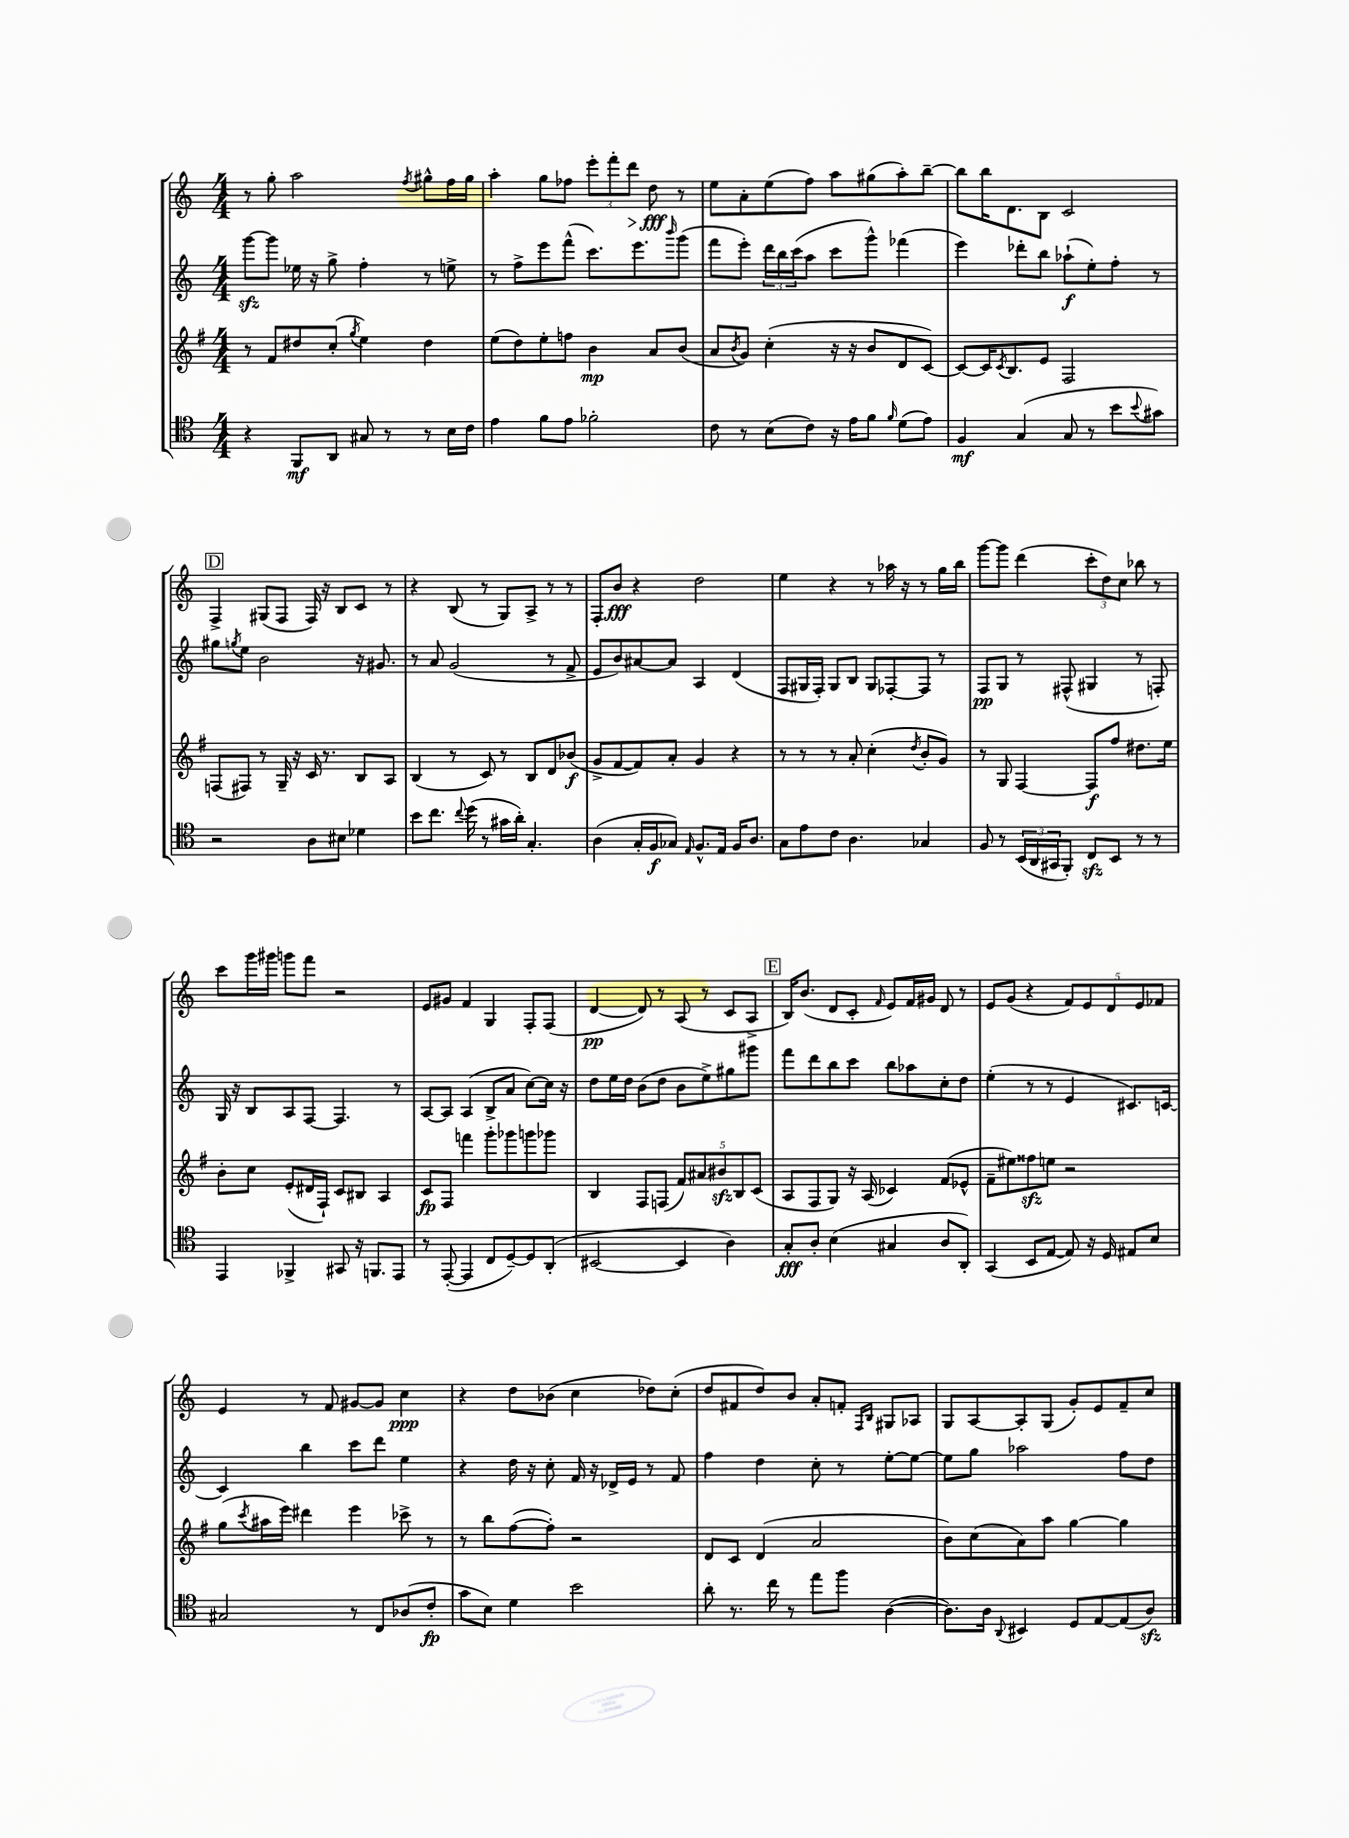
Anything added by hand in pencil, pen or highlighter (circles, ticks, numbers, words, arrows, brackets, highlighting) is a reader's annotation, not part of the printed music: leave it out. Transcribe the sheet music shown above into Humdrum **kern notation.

**kern	**dynam	**kern	**dynam	**kern	**dynam	**kern	**dynam
*part4	*part4	*part3	*part3	*part2	*part2	*part1	*part1
*staff4	*staff4	*staff3	*staff3	*staff2	*staff2	*staff1	*staff1
*clefC4	*	*clefG2	*	*clefG2	*	*clefG2	*
*k[]	*	*k[f#]	*	*k[]	*	*k[]	*
*M4/4	*	*M4/4	*	*M4/4	*	*M4/4	*
=25	=25	=25	=25	=25	=25	=25	=25
4r	.	8r	.	[8gggzz\L	.	8r	.
.	.	8f#/L	.	8ggg\J]	.	8gg'\	.
8FF/L	mf	8dd#X/	.	16ee-X\	.	2aa\	.
.	.	.	.	16r	.	.	.
8AA/J	.	(8cc'/J	.	8gg^\	.	.	.
.	.	8qgg/	.	.	.	.	.
8G#X/	.	4ee\)	.	4ff'\	.	.	.
8r	.	.	.	.	.	.	.
.	.	.	.	.	.	8qff/	.
8r	.	4dd#\	.	8r	.	8gg#X^^\L	.
16B\LL	.	.	.	8een^\	.	16ff\L	.
16c\JJ	.	.	.	.	.	16gg#\JJ	.
=26	=26	=26	=26	=26	=26	=26	=26
4e\	.	(8ee\L	.	8r	.	4aa'\	.
.	.	8dd\)	.	8ff^\L	.	.	.
8f\L	.	8ee'\	.	8eee\	.	8gg\L	.
8e\J	.	8ffn\J	.	(8fff^^\J	.	8ff-X\J	.
2f-X'\	.	4b\	mp	8.ccc\L)	.	12eee'\L	.
.	.	.	.	.	.	12fff'\	.
!	!	!	!	!	!	!	!LO:HP:b
.	.	.	.	.	.	12ddd\J	>
.	.	.	.	8.eee\	.	.	.
.	.	8a/L	.	.	.	8dd\	fff
.	.	.	.	16qqbbb/	.	.	.
.	.	(8b/J	.	(8ggg\J	.	8r	]
=27	=27	=27	=27	=27	=27	=27	=27
8c\	.	8a/L	.	8fff\L	.	8ee\L	.
.	.	8qb/	.	.	.	.	.
8r	.	8g/J)	.	8eee'\J)	.	8a'\	.
(8B\L	.	(4cc'\	.	24ddd\LL	.	(8ee\	.
.	.	.	.	24bb\	.	.	.
.	.	.	.	(24ccc\J	.	.	.
8c\J)	.	.	.	8aa\J	.	8ff\J)	.
16r	.	16r	.	8ccc\L	.	8aa\L	.
16e\KL	.	16r	.	.	.	.	.
8f\J	.	8b/L	.	8ggg^^\J)	.	(8gg#X\	.
16qqf/	.	.	.	.	.	.	.
(8d\L	.	8d/	.	(4fff-X\	.	8aa'\)	.
8e\J)	.	[8c/J)	.	.	.	[8bb~\J	.
=28	=28	=28	=28	=28	=28	=28	=28
4F/	mf	8c/L_	.	4eee\)	.	8bb\L]	.
.	.	16c/K]	.	.	.	16bb\K	.
.	.	8qc/	.	.	.	.	.
.	.	8.B/	.	.	.	8.d\	.
(4G/	.	.	.	8ddd-X'\L	.	.	.
.	.	8e/J	.	8bb\J	.	8B\J	.
8G/	.	2F#/	.	(8aa-X`\L	f	2c/	.
8r	.	.	.	8ee'\)	.	.	.
8b\L	.	.	.	8ff'\J	.	.	.
8qqb/	.	.	.	.	.	.	.
8g#X\J)	.	.	.	8r	.	.	.
!!LO:LB:g=z
!!LO:REH:place=s1:t=D
=29	=29	=29	=29	=29	=29	=29	=29
2r	.	(8Fn/L	.	8gg#X\L	.	4F^/	.
.	.	.	.	8qggn/	.	.	.
.	.	8F#X/J)	.	8ee\J	.	.	.
.	.	8r	.	2b\	.	(8G#X/L	.
.	.	16G~/	.	.	.	8F/J	.
.	.	16r	.	.	.	.	.
8A\L	.	16c/	.	.	.	16F/)	.
.	.	8.r	.	.	.	16r	.
8B#X\J	.	.	.	.	.	8B/L	.
4d-X\	.	8B/L	.	16r	.	8c/J	.
.	.	.	.	8.g#X/	.	.	.
.	.	8A/J	.	.	.	8r	.
=30	=30	=30	=30	=30	=30	=30	=30
8b\L	.	(4B/	.	8r	.	4r	.
8.cc\J	.	.	.	8a/	.	.	.
.	.	8r	.	(2g/	.	(8B/	.
8qqcc/	.	.	.	.	.	.	.
(16dd\	.	.	.	.	.	.	.
8r	.	8c/)	.	.	.	8r	.
16g#X\LL	.	8r	.	.	.	8G/L)	.
16a'\JJ)	.	.	.	.	.	.	.
4.G'/	.	8B/L	.	.	.	8A^/J	.
.	.	8d/	.	8r	.	8r	.
.	.	(8b-X/J	f	8f^/	.	8r	.
=31	=31	=31	=31	=31	=31	=31	=31
(4A\	.	8g^/L	.	8e/L	.	8F'/L	.
.	.	[8f#/	.	8b/)	.	8b/J	fff
16G'/LL	.	8f#/])	.	[8a#X/	.	4r	.
16F/J	f	.	.	.	.	.	.
8G-X/J)	.	8a'/J	.	8a#/J]	.	.	.
16qqE/	.	.	.	.	.	.	.
8.F^^/L	.	4g/	.	4A/	.	2dd\	.
16E/Jk	.	.	.	.	.	.	.
16F/KL	.	4r	.	(4d/	.	.	.
8.A/J	.	.	.	.	.	.	.
=32	=32	=32	=32	=32	=32	=32	=32
8G\L	.	8r	.	8F/L	.	4ee\	.
8e\	.	8r	.	16G#X/L	.	.	.
.	.	.	.	16F'/JJ)	.	.	.
8c\J	.	8r	.	8G#/L	.	4r	.
4.A\	.	8a'/	.	8B/J	.	.	.
.	.	(4cc'\	.	8G#/L	.	8r	.
.	.	.	.	[8F-X'/	.	16aa-X\	.
.	.	.	.	.	.	16r	.
.	.	8qdd/	.	.	.	.	.
4G-X/	.	8b'/L	.	8F-/J]	.	8r	.
.	.	8g/J)	.	8r	.	16gg\LL	.
.	.	.	.	.	.	16bb\JJ	.
=33	=33	=33	=33	=33	=33	=33	=33
8F/	.	8r	.	8F/L	pp	[8ggg\L	.
8r	.	8G/	.	8G/J	.	8ggg\J]	.
(24BB/LL	.	[4F#/	.	8r	.	(4ddd\	.
24AA/	.	.	.	.	.	.	.
24GG#X/J	.	.	.	.	.	.	.
8FF'/J)	.	.	.	(8F#X^^/	.	.	.
8Czz/L	.	8F#/L]	f	4G#X/	.	12ccc'\L	.
.	.	.	.	.	.	12dd\)	.
8BB/J	.	8ff#/J	.	.	.	.	.
.	.	.	.	.	.	12cc\J	.
8r	.	8.dd#X\L	.	8r	.	8bb-X\	.
8r	.	.	.	8Fn'/)	.	8r	.
.	.	16ee\Jk	.	.	.	.	.
!!LO:LB:g=z
=34	=34	=34	=34	=34	=34	=34	=34
4EE/	.	8b'\L	.	16G/	.	8ccc\L	.
.	.	.	.	16r	.	.	.
.	.	8cc\J	.	8B/L	.	16ggg\L	.
.	.	.	.	.	.	16ggg#X\JJ	.
4FF-X^/	.	(8e'/L	.	8A/	.	8gggn\L	.
.	.	16d#X/L	.	[8F/J	.	8fff\J	.
.	.	16F#`/JJ)	.	.	.	.	.
8GG#X/	.	8c/L	.	4.F/]	.	2r	.
16r	.	8B#X/J	.	.	.	.	.
8.FFn/L	.	.	.	.	.	.	.
.	.	4A/	.	.	.	.	.
8EE/J	.	.	.	8r	.	.	.
=35	=35	=35	=35	=35	=35	=35	=35
8r	.	8c/L	fp	[8A/L	.	8e/L	.
([8EE'/	.	8F#/J	.	8A/J]	.	8g#X/J	.
4EE/]	.	4fffn\	.	(4A/	.	4f/	.
8C/L	.	8ggg'\L	.	8B^/L	.	4G/	.
[8D~/)	.	8ggg-X\	.	8a/J	.	.	.
8D/]	.	8gggn\	.	[8cc\L)	.	8F'/L	.
(8AA'/J	.	8ggg-X\J	.	16cc\Jk]	.	(8F/J	.
.	.	.	.	16r	.	.	.
=36	=36	=36	=36	=36	=36	=36	=36
[2BB#X/	.	4B/	.	8dd\L	.	[4d/	pp
.	.	.	.	16ee\L	.	.	.
.	.	.	.	16dd\JJ	.	.	.
.	.	8F#/L	.	(8b\L	.	8d/])	.
.	.	(8Fn/J	.	8dd\J	.	8r	.
4BB#/]	.	10f#/L)	.	8b\L	.	(8A/	.
.	.	10a#X/	.	.	.	.	.
.	.	.	.	8ee^\)	.	8r	.
.	.	10b#Xzz/	.	.	.	.	.
4A\)	.	.	.	8gg#X\	.	8c/L	.
.	.	10B/	.	.	.	.	.
.	.	.	.	8ggg#X\J	.	8A^/J	.
.	.	(10c/J	.	.	.	.	.
!!LO:REH:place=s1:t=E
=37	=37	=37	=37	=37	=37	=37	=37
8G'/L	fff	8A/L	.	8fff\L	.	16B/KL)	.
.	.	.	.	.	.	(8.b/J	.
8A'/J	.	8F#/	.	8ddd\	.	.	.
(4B\	.	8G/J)	.	8bb\	.	8d/L	.
.	.	16r	.	8ccc\J	.	8c'/J	.
.	.	(16A/	.	.	.	.	.
.	.	.	.	.	.	16qqf/	.
4G#X/	.	4c-X/)	.	8bb\L	.	8e/L)	.
.	.	.	.	8aa-X\	.	16f/L	.
.	.	.	.	.	.	16g#X/JJ	.
8A/L	.	(8f#/L	.	8cc'\	.	8d/	.
8AA'/J)	.	8e-X^^/J	.	8dd\J	.	8r	.
=38	=38	=38	=38	=38	=38	=38	=38
(4GG/	.	8f#~\L	.	(4ee'\	.	8e/L	.
.	.	8ee#X\)	.	.	.	(8g/J	.
8BB/L	.	8ff##Xzz\	.	8r	.	4r	.
[8E/J	.	8een\J	.	8r	.	.	.
8E/])	.	2r	.	4e/	.	10f/L)	.
.	.	.	.	.	.	10e/	.
16r	.	.	.	.	.	.	.
16D/	.	.	.	.	.	.	.
.	.	.	.	.	.	10d/	.
8E#X/L	.	.	.	8.c#X/L)	.	.	.
.	.	.	.	.	.	10e/	.
8B/J	.	.	.	.	.	.	.
.	.	.	.	.	.	10f-X/J	.
.	.	.	.	[16cn/Jk	.	.	.
!!LO:LB:g=z
=39	=39	=39	=39	=39	=39	=39	=39
2G#X/	.	(8gg\L	.	4c/]	.	4e/	.
.	.	8qccc/	.	.	.	.	.
.	.	16aa#X\L	.	.	.	.	.
.	.	16eee\JJ)	.	.	.	.	.
.	.	4ddd#X\	.	4bb\	.	8r	.
.	.	.	.	.	.	8f/	.
8r	.	4eee\	.	8ccc\L	.	[8g#X/L	.
8C/L	.	.	.	8ddd\J	.	8g#/J]	.
(8A-X/	.	8ccc-X^\	.	4ee\	.	4cc\	ppp
8c'/J	fp	8r	.	.	.	.	.
=40	=40	=40	=40	=40	=40	=40	=40
8g\L	.	8r	.	4r	.	4r	.
8B\J)	.	8bb\L	.	.	.	.	.
4d\	.	([8ff#\	.	16dd\	.	8dd\L	.
.	.	.	.	16r	.	.	.
.	.	8ff#'\J])	.	8cc'\	.	(8b-X\J	.
2b\	.	2r	.	16f/	.	4cc\	.
.	.	.	.	16r	.	.	.
.	.	.	.	16d-X^/LL	.	.	.
.	.	.	.	16e/JJ	.	.	.
.	.	.	.	8r	.	8dd-X\L)	.
.	.	.	.	8f/	.	(8cc'\J	.
=41	=41	=41	=41	=41	=41	=41	=41
8a'\	.	8d/L	.	4ff\	.	8dd/L	.
8.r	.	8c/J	.	.	.	8f#X/	.
.	.	(4d/	.	4dd\	.	8dd/)	.
16cc\	.	.	.	.	.	.	.
8r	.	.	.	.	.	8b/J	.
8ee\L	.	2a/	.	8cc'\	.	8a'/L	.
8ff\J	.	.	.	8r	.	8fn'/J	.
.	.	.	.	.	.	16qqF/LL	.
.	.	.	.	.	.	16qqB/JJ	.
([4A\	.	.	.	[8ee'\L	.	8G#X/L	.
.	.	.	.	8ee\J_	.	8A-X/J	.
=42	=42	=42	=42	=42	=42	=42	=42
8.A\L])	.	8b\L)	.	8ee\L]	.	8G/L	.
.	.	(8cc\	.	8gg\J	.	[8A/	.
16A\Jk	.	.	.	.	.	.	.
8qqAA/	.	.	.	.	.	.	.
4BB#X/	.	8a\)	.	2aa-X\	.	8A'/]	.
.	.	8aa\J	.	.	.	(8G/J	.
8D/L	.	[4gg\	.	.	.	8g'/L)	.
[8E/	.	.	.	.	.	8e/	.
(8E/]	.	4gg\]	.	8ff\L	.	8f~/	.
8Azz/J)	.	.	.	8dd\J	.	8cc/J	.
==	==	==	==	==	==	==	==
*-	*-	*-	*-	*-	*-	*-	*-
